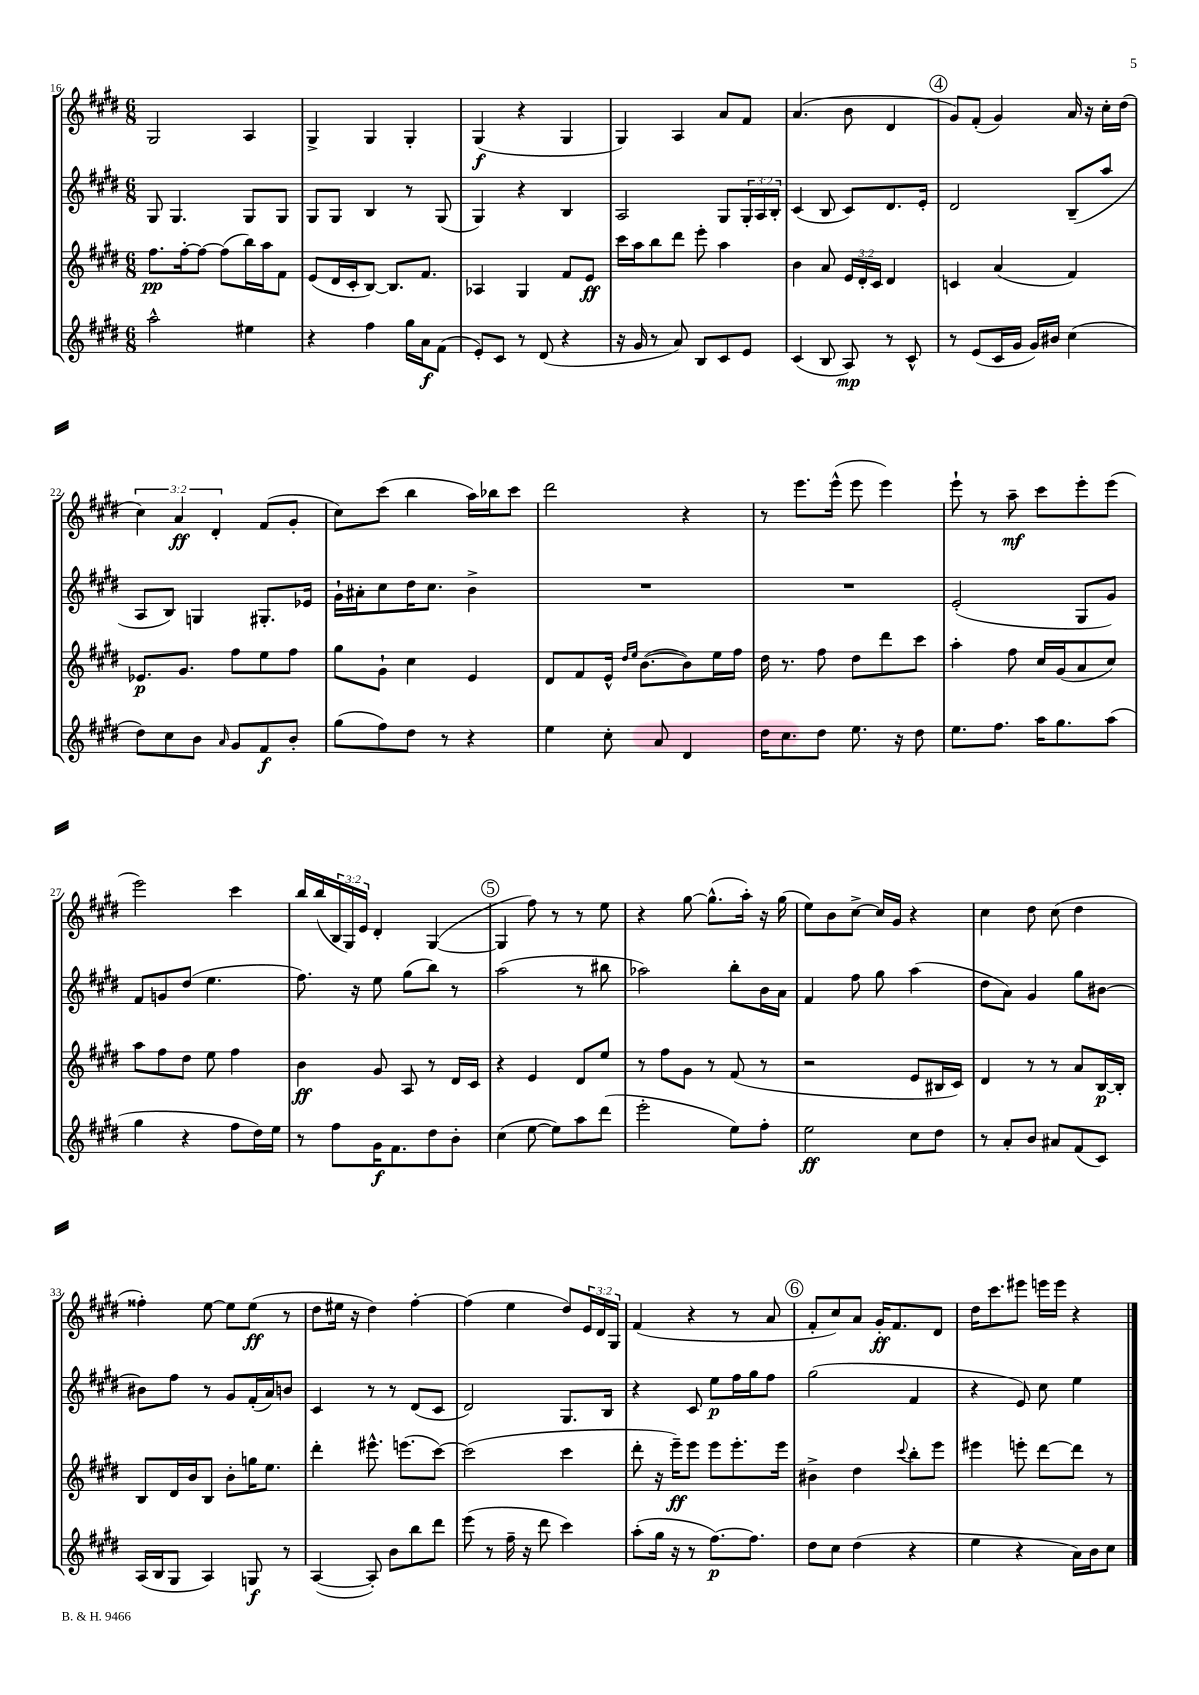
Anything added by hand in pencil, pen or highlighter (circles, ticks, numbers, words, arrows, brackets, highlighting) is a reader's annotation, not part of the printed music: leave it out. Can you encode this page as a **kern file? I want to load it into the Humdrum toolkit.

**kern	**kern	**kern	**kern
*staff4	*staff3	*staff2	*staff1
*clefG2	*clefG2	*clefG2	*clefG2
*k[f#c#g#d#]	*k[f#c#g#d#]	*k[f#c#g#d#]	*k[f#c#g#d#]
*M6/8	*M6/8	*M6/8	*M6/8
2aa^^	8.ff#	8G#	2G#
.	.	4.G#	.
.	[16ff#'	.	.
.	8ff#_	.	.
.	(8ff#]	.	.
4ee#	16bb)	8G#	4A
.	16aa	.	.
.	8f#	8G#	.
=	=	=	=
4r	(8e	8G#	4G#^
.	16d#	8G#	.
.	16c#'	.	.
4ff#	[8B)	4B	4G#
.	8.B]	.	.
16gg#	.	8r	4G#'
16a	8.f#	.	.
(8f#	.	(8G#	.
=	=	=	=
8e')	4A-	4G#)	(4G#
8c#	.	.	.
8r	4G#	4r	4r
(8d#	.	.	.
4r	8f#	4B	4G#
.	8e	.	.
=	=	=	=
16r	16ccc#	2A	4G#)
16g#	16aa	.	.
8r	8bb	.	.
8a)	8ddd#	.	4A
8B	8eee'	.	.
8c#	4aa	8G#	8a
8e	.	24G#'	8f#
.	.	24A	.
.	.	24B'	.
=	=	=	=
(4c#	4b	(4c#	(4.a
8B	8a	8B	.
8A)	24e	8c#)	8b
.	24d#'	.	.
.	24c#	.	.
8r	4d#	8.d#	4d#
8c#^^	.	.	.
.	.	16e'	.
=	=	=	=
8r	4c	2d#	8g#)
(8e	.	.	(8f#'
16c#	(4a	.	4g#)
16g#	.	.	.
16g#)	.	.	.
16b#	.	.	.
(4cc#	4f#)	(8B~	16a
.	.	.	16r
.	.	8aa	16cc#'
.	.	.	(16dd#
=	=	=	=
8dd#)	8.e-	8A	6cc#)
8cc#	.	8B)	.
.	.	.	6a
.	8.g#	.	.
8b	.	4G	.
.	.	.	6d#'
16qqa	.	.	.
8g#	8ff#	.	.
8f#	8ee	8.G#'	(8f#
8b'	8ff#	.	8g#'
.	.	16e-	.
=	=	=	=
(8gg#	8gg#	16g#`	8cc#)
.	.	16a#'	.
8ff#)	8g#`	8cc#	(8ccc#
8dd#	4cc#	16dd#	4bb
.	.	8.cc#	.
8r	.	.	.
4r	4e	4b^	16aa)
.	.	.	16bb-
.	.	.	8ccc#
=	=	=	=
4ee	8d#	2.r	2ddd#
.	8f#	.	.
8cc#'	16e^^	.	.
.	16qqdd#	.	.
.	16qqee	.	.
.	([8.b	.	.
8a	.	.	.
4d#	8b])	.	4r
.	16ee	.	.
.	16ff#	.	.
=	=	=	=
16dd#	16dd#	2.r	8r
8.cc#	8.r	.	.
.	.	.	8.eee
8dd#	8ff#	.	.
.	.	.	(16eee^^
8.ee	8dd#	.	8eee
.	8ddd#	.	4eee)
16r	.	.	.
8dd#	8ccc#	.	.
=	=	=	=
8.ee	4aa'	(2e'	8eee`
.	.	.	8r
8.ff#	.	.	.
.	8ff#	.	8aa~
16aa	16cc#	.	8ccc#
8.gg#	(16g#	.	.
.	8a	8G#	8eee'
(8aa	8cc#)	8g#)	(8eee
=	=	=	=
4gg#	8aa	8f#	2eee)
.	8ff#	8g	.
4r	8dd#	(8dd#	.
.	8ee	4.ee	.
8ff#	4ff#	.	4ccc#
16dd#)	.	.	.
16ee	.	.	.
=	=	=	=
8r	4b	8.ff#)	16bb
.	.	.	(16bb
8ff#	.	.	24B
.	.	.	24G#)
.	.	16r	.
.	.	.	24e
16g#	8g#	8ee	4d#'
8.f#	.	.	.
.	8A	(8gg#	.
8dd#	8r	8bb)	([4G#
8b'	16d#	8r	.
.	16c#	.	.
=	=	=	=
(4cc#	4r	(2aa	4G#]
[8ee	4e	.	8ff#)
8ee])	.	.	8r
8aa	8d#	8r	8r
(8ddd#	8ee	8bb#	8ee
=	=	=	=
2eee'	8r	2aa-)	4r
.	8ff#	.	.
.	8g#	.	[8gg#
.	8r	.	(8.gg#^^]
8ee)	(8f#	8bb'	.
.	.	.	16aa')
8ff#'	8r	16b	16r
.	.	16a	(16gg#
=	=	=	=
2ee	2r	4f#	8ee)
.	.	.	8b
.	.	8ff#	[8cc#^
.	.	8gg#	16cc#]
.	.	.	16g#
8cc#	8e	(4aa	4r
8dd#	16B#	.	.
.	16c#)	.	.
=	=	=	=
8r	4d#	8dd#	4cc#
8a'	.	8a)	.
8b	8r	4g#	8dd#
8a#	8r	.	(8cc#
(8f#	8a	8gg#	4dd#
8c#)	[16B	[8b#	.
.	16B']	.	.
=	=	=	=
(16A	8B	8b#]	4ff##')
16B	.	.	.
8G#	16d#	8ff#	.
.	16b	.	.
4A)	8B	8r	[8ee
.	8b'	8g#	8ee]
8G	16gg	(16f#'	(8ee
.	8.ee	16a)	.
8r	.	8b	8r
=	=	=	=
([4A	4ddd#'	4c#	8dd#
.	.	.	16ee#
.	.	.	16r
8A'])	8.eee#^^	8r	4dd#)
8b	.	8r	.
.	(8.eee	.	.
8bb	.	(8d#	[4ff#'
8ddd#	[8ccc#)	8c#	.
=	=	=	=
(8eee	(2ccc#]	2d#)	(4ff#]
8r	.	.	.
16ff#~	.	.	4ee
16r	.	.	.
8ddd#	.	.	.
4ccc#)	4ccc#	8.G#	8dd#)
.	.	.	24e
.	.	.	24d#
.	.	16B	.
.	.	.	24G#
=	=	=	=
(8aa'	8ddd#'	4r	(4f#
16gg#	16r	.	.
16r	16eee~)	.	.
8r	8eee	8c#	4r
[8.ff#)	8eee	8ee	.
.	8.eee'	16ff#	8r
8.ff#]	.	16gg#	.
.	.	8ff#	8a
.	16eee	.	.
=	=	=	=
8dd#	4b#^	(2gg#	8f#'
8cc#	.	.	8cc#)
(4dd#	4dd#	.	8a
.	.	.	16g#'
.	.	.	8.f#
.	8qqccc#	.	.
4r	8bb'	4f#	.
.	8eee	.	8d#
=	=	=	=
4ee	4eee#	4r	16dd#
.	.	.	8.ccc#
4r	8eee'	8e)	8eee#
.	[8ddd#	8cc#	16eee
.	.	.	16eee
16a)	8ddd#]	4ee	4r
16b	.	.	.
8cc#	8r	.	.
==	==	==	==
*-	*-	*-	*-
